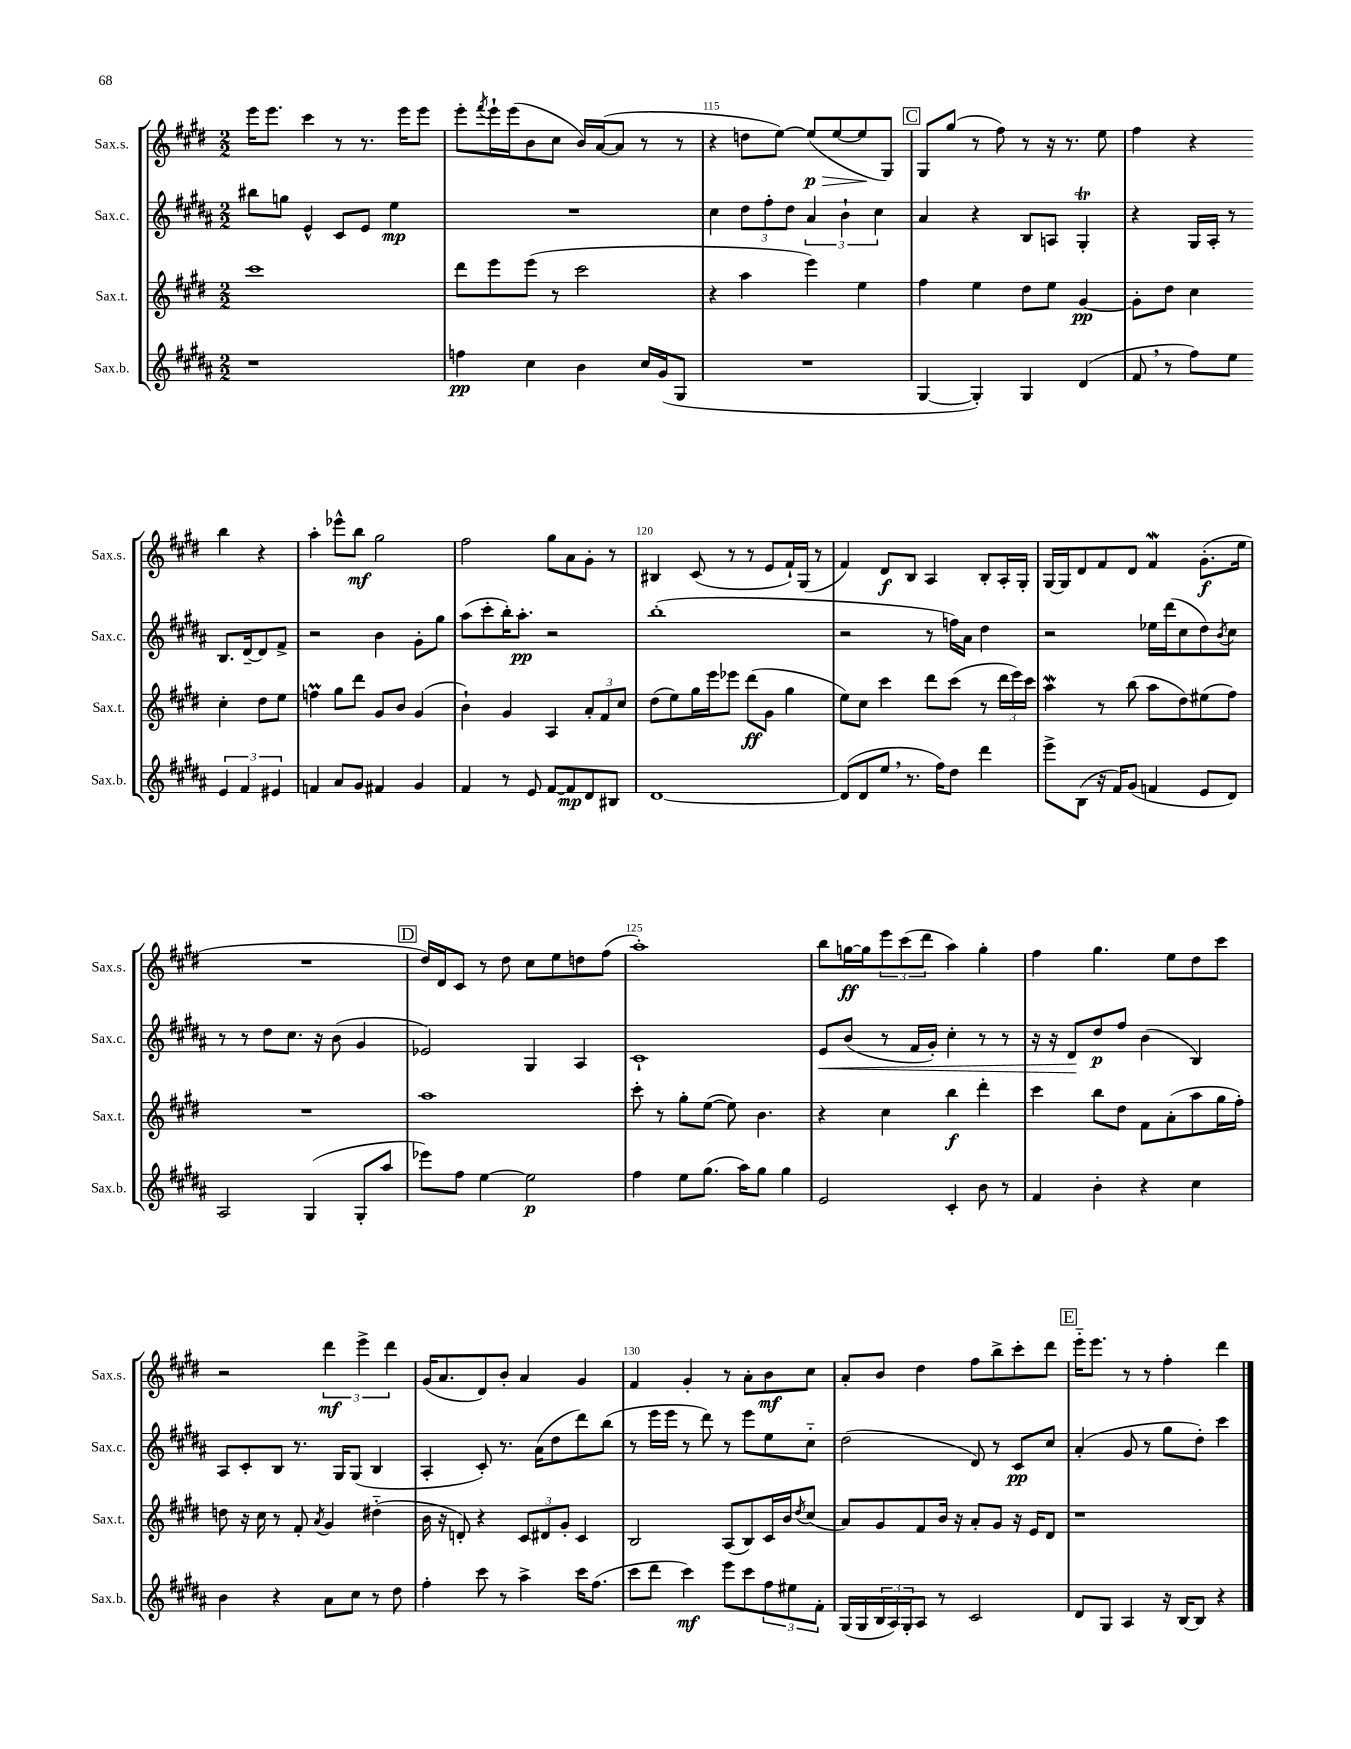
<<
\new StaffGroup <<
\new Staff = "s0" \with { instrumentName = "Sax.s." shortInstrumentName = "Sax.s." } {
    \clef treble \key e \major \numericTimeSignature \time 2/2
    e'''16 e'''8. cis'''4 r8 r8. e'''16 e'''8 |
    e'''8-. \acciaccatura { fis'''8 } e'''16-! e'''16( b'8 cis''8 b'16) a'16~( a'8 r8 r8 |
    r4 d''8 e''8~) e''8\p\>( e''8~ e''8\! gis8) |
    \mark \markup { \box "C" } gis8 gis''8( r8 fis''8) r8 r16 r8. e''8 |
    fis''4 r4 b''4 r4 |
    a''4-. ees'''8-^ b''8\mf gis''2 |
    fis''2 gis''8 a'8 gis'8-. r8 |
    bis4 cis'8( r8 r8 e'8 fis'16-!) gis16( r8 |
    fis'4) dis'8\f b8 a4 b8-. a16-. gis16-. |
    gis16~ gis16 dis'8 fis'8 dis'8 fis'4\mordent gis'8.-.\f( e''16 |
    R1 |
    \mark \markup { \box "D" } dis''16) dis'16 cis'8 r8 dis''8 cis''8 e''8 d''8 fis''8( |
    a''1-.) |
    b''8 g''16~\ff g''16 \tuplet 3/2 { e'''8 cis'''8( dis'''8 } a''4) g''4-. |
    fis''4 gis''4. e''8 dis''8 cis'''8 |
    r2 \tuplet 3/2 { dis'''4\mf e'''4-> dis'''4 } |
    gis'16( a'8. dis'8) b'8-. a'4 gis'4 |
    fis'4 gis'4-. r8 a'8-. b'8\mf cis''8 |
    a'8-. b'8 dis''4 fis''8 b''8-> cis'''8-. dis'''8 |
    \mark \markup { \box "E" } e'''16-_ e'''8. r8 r8 fis''4-. dis'''4 \bar "|." |
}
\new Staff = "s1" \with { instrumentName = "Sax.c." shortInstrumentName = "Sax.c." } {
    \clef treble \key b \major \numericTimeSignature \time 2/2
    bis''8 g''8 e'4-^ cis'8 e'8 e''4\mp |
    R1 |
    cis''4 \tuplet 3/2 { dis''8 fis''8-. dis''8 } \tuplet 3/2 { ais'4 b'4-! cis''4 } |
    \mark \markup { \box "C" } ais'4 r4 b8 a8 gis4-.\trill |
    r4 gis16 ais16-. r8 b8. dis'16~-- dis'8 fis'8-> |
    r2 b'4 gis'8-. gis''8 |
    ais''8( cis'''8-. b''16-.) ais''8.-.\pp r2 |
    b''1-.( |
    r2 r8 f''16) ais'16 dis''4 |
    r2 ees''16 dis'''16( cis''8 dis''8) \acciaccatura { b'8 } cis''8 |
    r8 r8 dis''8 cis''8. r16 b'8( gis'4 |
    \mark \markup { \box "D" } ees'2) gis4 ais4 |
    cis'1-! |
    e'8\< b'8( r8 fis'16 gis'16-.) cis''4-. r8 r8 |
    r16 r16 dis'8\! dis''8\p fis''8 b'4( b4) |
    ais8 cis'8-. b8 r8. gis16 gis8( b4 |
    ais4-. cis'8-.) r8. ais'16( dis''8 dis'''8) b''8( |
    r8 e'''16 e'''16 r8 dis'''8) r8 e'''8 e''8 cis''8-_ |
    dis''2( dis'8) r8 cis'8\pp cis''8 |
    \mark \markup { \box "E" } ais'4-.( gis'8 r8 gis''8 dis''8-.) cis'''4 \bar "|." |
}
\new Staff = "s2" \with { instrumentName = "Sax.t." shortInstrumentName = "Sax.t." } {
    \clef treble \key e \major \numericTimeSignature \time 2/2
    cis'''1 |
    dis'''8 e'''8 e'''8( r8 cis'''2 |
    r4 a''4 e'''4) e''4 |
    \mark \markup { \box "C" } fis''4 e''4 dis''8 e''8 gis'4~\pp |
    gis'8-. dis''8 cis''4 cis''4-. dis''8 e''8 |
    f''4\prall gis''8 dis'''8 gis'8 b'8 gis'4( |
    b'4-!) gis'4 a4 \tuplet 3/2 { a'8-. fis'8 cis''8 } |
    dis''8( e''8) gis''16 e'''16 ees'''8 dis'''8\ff( gis'8 gis''4 |
    e''8) cis''8 cis'''4 dis'''8 cis'''8( r8 \tuplet 3/2 { dis'''16 e'''16) cis'''16 } |
    a''4\mordent r8 b''8( a''8 dis''8) eis''8( fis''8) |
    R1 |
    \mark \markup { \box "D" } a''1 |
    cis'''8-. r8 gis''8-. e''8~( e''8) b'4. |
    r4 cis''4 b''4\f dis'''4-. |
    cis'''4 b''8 dis''8 fis'8 a'8-.( a''8 gis''16 fis''16-.) |
    d''8 r16 cis''16 r8 fis'8-. \acciaccatura { a'8 } gis'4 dis''4-_( |
    b'16 r16 d'8-.) r4 \tuplet 3/2 { cis'8 dis'8 gis'8-. } cis'4 |
    b2 a8( b8) cis'16 b'16 \acciaccatura { dis''8 } cis''8( |
    a'8) gis'8 fis'8 b'16 r16 a'8-. gis'8 r16 e'16 dis'8 |
    \mark \markup { \box "E" } r1 \bar "|." |
}
\new Staff = "s3" \with { instrumentName = "Sax.b." shortInstrumentName = "Sax.b." } {
    \clef treble \key b \major \numericTimeSignature \time 2/2
    r1 |
    f''4\pp cis''4 b'4 cis''16 gis'16( gis8 |
    R1 |
    \mark \markup { \box "C" } gis4~ gis4-.) gis4 dis'4( |
    fis'8 \breathe r8 fis''8) e''8 \tuplet 3/2 { e'4 fis'4 eis'4 } |
    f'4 ais'8 gis'8 fis'4 gis'4 |
    fis'4 r8 e'8 fis'8~ fis'8\mp dis'8 bis8 |
    dis'1~ |
    dis'8( dis'8 e''8 \breathe r8. fis''16) dis''8 dis'''4 |
    e'''8-> b8( r16 fis'16) gis'8( f'4 e'8 dis'8) |
    ais2 gis4( gis8-. ais''8 |
    \mark \markup { \box "D" } ees'''8) fis''8 e''4~ e''2\p |
    fis''4 e''8 gis''8.( ais''16) gis''8 gis''4 |
    e'2 cis'4-. b'8 r8 |
    fis'4 b'4-. r4 cis''4 |
    b'4 r4 ais'8 cis''8 r8 dis''8 |
    fis''4-. cis'''8 r8 ais''4-> cis'''16 fis''8.( |
    cis'''8 dis'''8 cis'''4\mf) e'''8 cis'''8 \tuplet 3/2 { fis''8 eis''8 fis'8-. } |
    gis16( gis16 \tuplet 3/2 { b16 ais16) gis16-. } ais8 r8 cis'2 |
    \mark \markup { \box "E" } dis'8 gis8 ais4 r16 b16~ b8 r4 \bar "|." |
}
>>
>>
\layout { \context { \Score currentBarNumber = #113 \override BarNumber.break-visibility = ##(#f #t #t) barNumberVisibility = #(every-nth-bar-number-visible 5) } }
